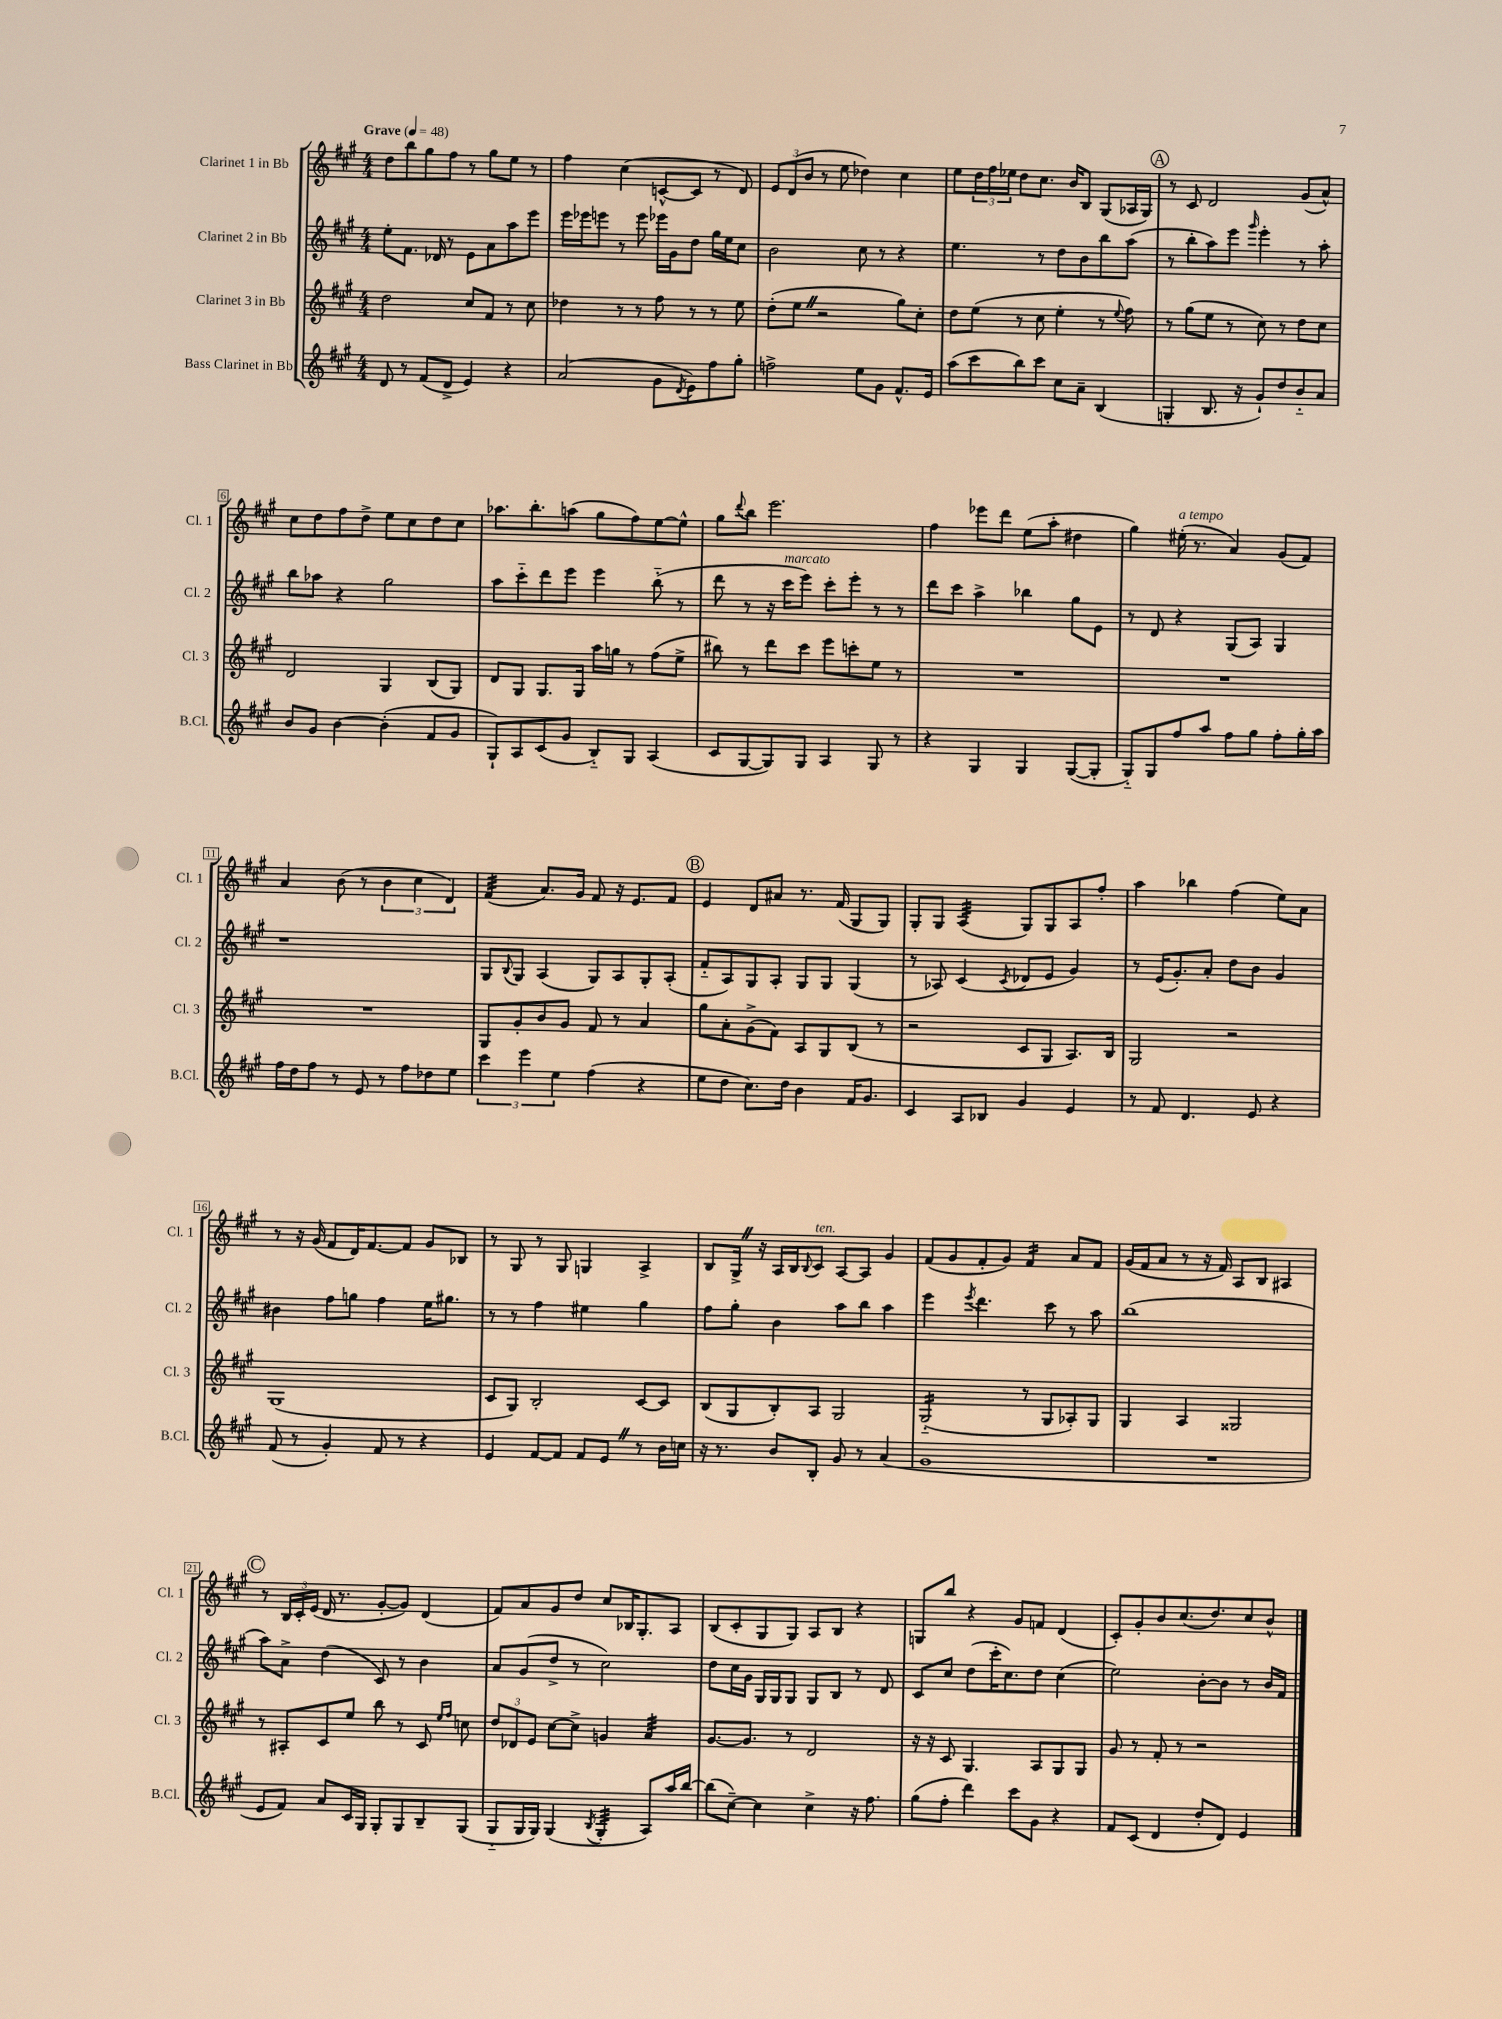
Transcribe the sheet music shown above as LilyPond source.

<<
\new StaffGroup <<
\new Staff = "s0" \with { instrumentName = "Clarinet 1 in Bb" shortInstrumentName = "Cl. 1" } {
    \clef treble \key a \major \numericTimeSignature \time 4/4 \tempo "Grave" 4 = 48
    d''8 b''8 gis''8 fis''8 r8 gis''8 e''8 r8 |
    fis''4 cis''4( c'8~-^ c'8 r8 d'8) |
    \tuplet 3/2 { e'8 d'8( b'8 } r8 e''8 des''4) cis''4 |
    e''8 \tuplet 3/2 { d''16 fis''16 ees''16 } d''8 cis''8. b'16 b8 gis8( aes16 gis16) |
    \mark \markup { \circle "A" } r8 cis'8 d'2 gis'8( a'8-^) |
    cis''8 d''8 fis''8 d''8-> e''8 cis''8 d''8 cis''8 |
    aes''8. b''8.-. a''8( gis''8 fis''8) e''8~ e''8-^ |
    gis''8 \appoggiatura { d'''8 } b''8 e'''2. |
    fis''4 ees'''8 d'''8 e''8( a''8-. dis''4 |
    gis''4) eis''16-.^\markup { \italic "a tempo" }( r8. a'4) gis'8( fis'8) |
    a'4 b'8( r8 \tuplet 3/2 { b'4 cis''4 d'4) } |
    fis'4:32( a'8.) gis'16 fis'8 r16 e'8. fis'8 |
    \mark \markup { \circle "B" } e'4 d'8 ais'8 r8. fis'16( gis8 gis8) |
    gis8-. gis8 a4:32( gis8) gis8 a8 fis''8-. |
    a''4 bes''4 fis''4( e''8) a'8 |
    r8 r16 gis'16( fis'8 d'16) fis'8.~ fis'8 gis'8 bes8 |
    r8 gis8 r8 gis8 g4 a4-> |
    b8 gis16-> \once \override BreathingSign.text = \markup { \musicglyph "scripts.caesura.straight" } \breathe r16 a16 b16 \appoggiatura { b8 } cis'8^\markup { \italic "ten." } a8~ a8 gis'4 |
    fis'8( gis'8 fis'8-. gis'8) fis'4:16 a'8 fis'8 |
    gis'16( fis'16 a'8 r8 r16 fis'16) a8 b8 ais4 |
    \mark \markup { \circle "C" } r8 \tuplet 3/2 { b16 cis'16-. e'16( } d'16 r8. gis'8~-. gis'8) d'4( |
    fis'8) a'8 gis'8 d''8 cis''8 bes16 gis8.-. a8 |
    b8( cis'8-. gis8 gis8) a8 b8 r4 |
    g8 b''8 r4 gis'8 f'8 d'4( |
    cis'8-.) gis'8-. b'8 cis''8.( d''8.) cis''8 b'8-^ \bar "|." |
}
\new Staff = "s1" \with { instrumentName = "Clarinet 2 in Bb" shortInstrumentName = "Cl. 2" } {
    \clef treble \key a \major \numericTimeSignature \time 4/4
    e''8-. fis'8. des'16 r8 e'8 a'8 a''8 e'''8 |
    e'''16 ees'''16 e'''8 r8 e'''8 ees'''16 gis'16 d''8 gis''16 e''16 cis''8 |
    b'2 cis''8 r8 r4 |
    e''4. r8 d''8 b'8 b''8 a''8( |
    \mark \markup { \circle "A" } r8 b''8-. a''8) e'''8 \grace { gis'''16 } e'''4-. r8 a''8-. |
    b''8 aes''8 r4 gis''2 |
    a''8 cis'''8-_ d'''8 e'''8 e'''4 b''8-_( r8 |
    d'''8 r8 r16 cis'''16^\markup { \italic "marcato" } e'''8) cis'''8-. e'''8-. r8 r8 |
    d'''8 cis'''8 a''4-> bes''4 gis''8 e'8 |
    r8 d'8 r4 gis8( a8) gis4 |
    r1 |
    gis8 \appoggiatura { b8 } gis8 a4( gis8) a8 gis8-. a8-.( |
    \mark \markup { \circle "B" } fis'8-_ a8) gis8 a8-. gis8 gis8 gis4( |
    r8 aes8) cis'4( \acciaccatura { cis'8 } des'8 e'8 gis'4) |
    r8 e'16( gis'8.-.) a'8-. d''8 b'8 gis'4 |
    bis'4 fis''8 g''8 fis''4 e''16 gis''8. |
    r8 r8 fis''4 eis''4 gis''4 |
    fis''8 gis''8-. b'4 a''8 b''8 a''4 |
    e'''4 \acciaccatura { e'''8 } d'''4. cis'''8 r8 a''8 |
    b''1( |
    \mark \markup { \circle "C" } a''8) a'8-> d''4( cis'8) r8 b'4 |
    a'8 gis'8( d''8-> r8 cis''2) |
    d''8 cis''16 gis'16 gis16 gis16 gis8 gis8 b8 r8 d'8 |
    cis'8 cis''8 d''8( cis'''16-. cis''8.) d''8 cis''4( |
    e''2) b'8~-. b'8 r8 b'16 fis'16 \bar "|." |
}
\new Staff = "s2" \with { instrumentName = "Clarinet 3 in Bb" shortInstrumentName = "Cl. 3" } {
    \clef treble \key a \major \numericTimeSignature \time 4/4
    d''2 cis''8 fis'8 r8 cis''8 |
    des''4 r8 r8 fis''8 r8 r8 e''8 |
    d''8-.( e''8 \once \override BreathingSign.text = \markup { \musicglyph "scripts.caesura.straight" } \breathe r2 gis''8) cis''8-. |
    d''8 e''8( r8 cis''8 e''4-. r8 \appoggiatura { e''8 } fis''8) |
    \mark \markup { \circle "A" } r8 gis''8( e''8 r8 cis''8) r8 d''8 cis''8 |
    d'2 gis4 b8( gis8) |
    d'8 gis8 gis8. gis16 a''16 g''16 r8 fis''8( e''8-> |
    bis''8) r8 d'''8 cis'''8 e'''8 c'''8-. e''8 r8 |
    R1 |
    R1 |
    R1 |
    gis8 gis'8-. b'8 gis'8 fis'8 r8 a'4 |
    \mark \markup { \circle "B" } gis''8 a'8-. gis'8->( fis'8) a8 gis8 b8( r8 |
    r2 cis'8 gis8 a8.) b16 |
    gis2 r2 |
    gis1( |
    cis'8 gis8) b2-. cis'8~ cis'8 |
    b8( gis8 b8-.) a8 gis2 |
    gis2:16-_( r8 gis8 aes8-.) gis8 |
    gis4 a4 gisis2 |
    \mark \markup { \circle "C" } r8 ais8-. cis'8 e''8 b''8 r8 cis'8 \grace { e''16 fis''16 } c''8 |
    \tuplet 3/2 { d''8 des'8 e'8 } cis''8~ cis''8-> g'4 a'4:32 |
    gis'8.~ gis'8. r8 d'2 |
    r16 r16 cis'8 gis4. a8 gis8 gis8 |
    gis'8 r8 fis'8-. r8 r2 \bar "|." |
}
\new Staff = "s3" \with { instrumentName = "Bass Clarinet in Bb" shortInstrumentName = "B.Cl." } {
    \clef treble \key a \major \numericTimeSignature \time 4/4
    d'8 r8 fis'8( d'8-> e'4) r4 |
    a'2( gis'8 \acciaccatura { d'8 } e'8) fis''8 gis''8-. |
    f''2-> e''8 gis'8 fis'8.-^ e'16 |
    a''8( cis'''8 b''8) cis'''8 cis''8 a'8-- b4( |
    \mark \markup { \circle "A" } g4-. b8. r16 gis'8-!) d''8 b'8-_ a'8 |
    b'8 gis'8 b'4~ b'4-.( fis'8 gis'8 |
    gis8-!) a8 cis'8( gis'8 b8-_) gis8 a4( |
    cis'8 gis8~ gis8) gis8 a4 gis8 r8 |
    r4 gis4 gis4 gis8~( gis8-. |
    gis8-_) gis8 fis''8 a''8 fis''8 gis''8 fis''8-. gis''16-. a''16 |
    fis''16 d''16 fis''8 r8 e'8 r8 fis''8 des''8 e''8 |
    \tuplet 3/2 { cis'''4 e'''4 e''4 } fis''4( r4 |
    \mark \markup { \circle "B" } e''8 d''8 cis''8.) d''16 b'4 fis'16 gis'8. |
    cis'4 a8 bes8 gis'4 e'4 |
    r8 fis'8 d'4. e'8 r4 |
    fis'8( r8 gis'4-.) fis'8 r8 r4 |
    e'4 fis'8~ fis'8 fis'8 e'8 \once \override BreathingSign.text = \markup { \musicglyph "scripts.caesura.straight" } \breathe r8 b'16 c''16 |
    r16 r8. b'8 b8-. gis'8 r8 a'4( |
    gis'1 |
    R1 |
    \mark \markup { \circle "C" } e'8 fis'8) a'8 cis'16 gis16 gis8-. gis8 b8-- gis8( |
    gis8-_ gis16 gis16) gis4( \acciaccatura { b8 } gis4:32-. a8) a''16 b''16~ |
    b''8( cis''8~--) cis''4 cis''4-> r16 fis''8. |
    gis''8( fis''8-. d'''4) cis'''8 gis'8 r4 |
    fis'8 cis'8( d'4 d''8-. d'8) e'4 \bar "|." |
}
>>
>>
\layout { \context { \Score \override BarNumber.stencil = #(make-stencil-boxer 0.1 0.3 ly:text-interface::print) } }
